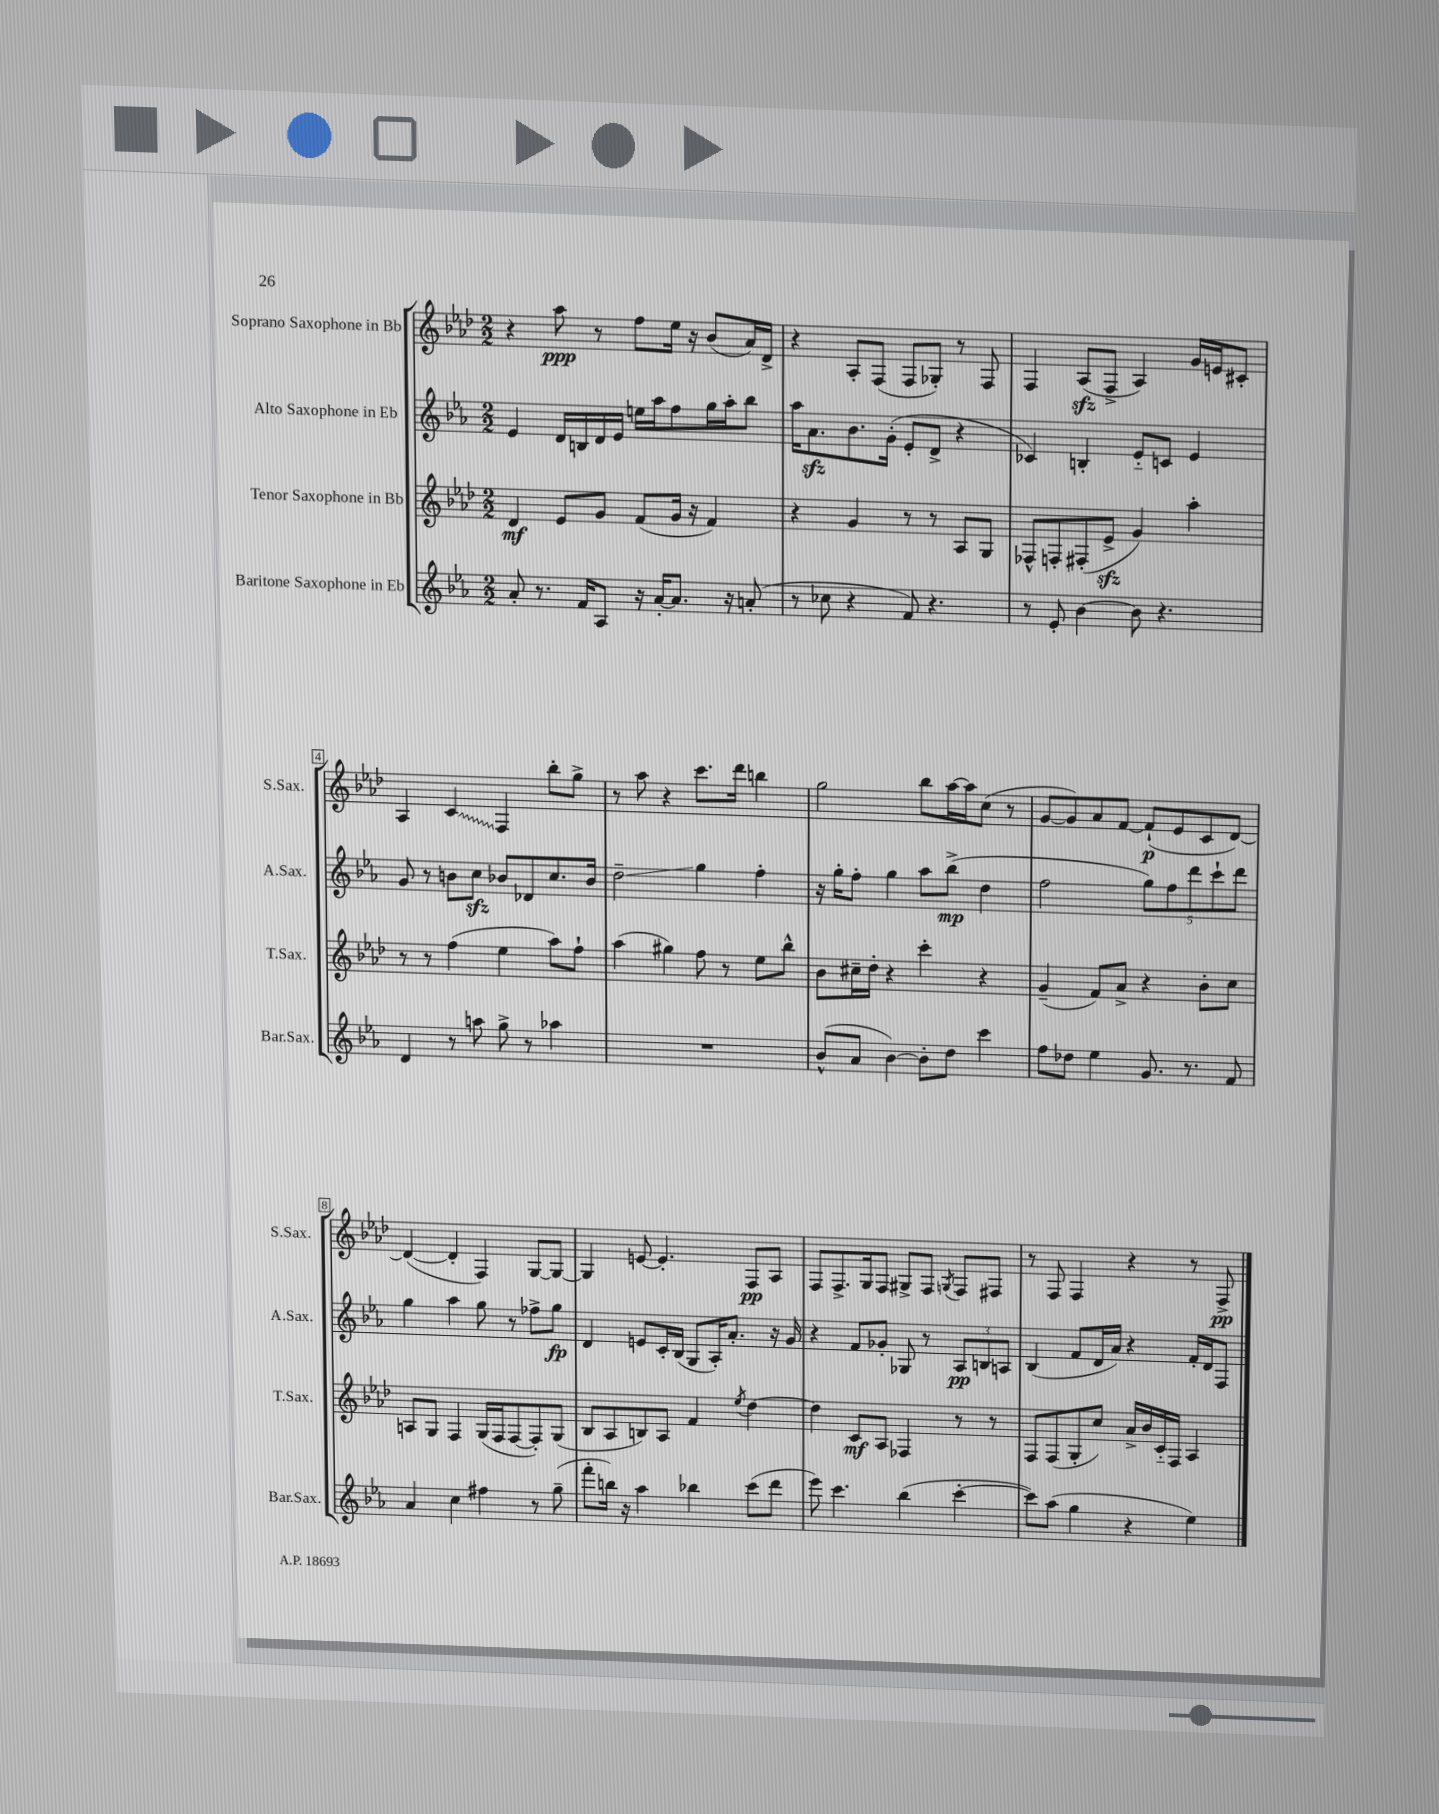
<<
\new StaffGroup <<
\new Staff = "s0" \with { instrumentName = "Soprano Saxophone in Bb" shortInstrumentName = "S.Sax." } {
    \clef treble \key aes \major \numericTimeSignature \time 2/2
    \autoBeamOff r4 aes''8\ppp r8 f''8[ ees''16] r16 bes'8[( aes'16) des'16]-> |
    r4 aes8[-. f8]( f8[ ges8]-.) r8 f8 |
    f4 aes8[\sfz( f8]-> aes4) g'16[ e'16 cis'8]-. |
    aes4 \once \override Glissando.style = #'zigzag c'4\glissando f4 bes''8[-. g''8]-> |
    r8 aes''8 r4 c'''8.[ des'''16] b''4 |
    g''2 bes''8[ aes''16~ aes''16 c''8]( r8 |
    g'8[~ g'8) aes'8 f'8]~ f'8[-!\p( ees'8 c'8 des'8]~) |
    des'4~( des'4-. f4) g8[~ g8]~ |
    g4 e'8~ e'4.-. f8[\pp aes8] |
    f8[ f8.-> g16 f8] gis8[-> f8] \acciaccatura { g8 } f8[ fis8] |
    r8 f8 f4 r4 r8 f8->\pp \bar "|." |
}
\new Staff = "s1" \with { instrumentName = "Alto Saxophone in Eb" shortInstrumentName = "A.Sax." } {
    \clef treble \key ees \major \numericTimeSignature \time 2/2
    \autoBeamOff ees'4 d'16[ b16 d'16 ees'16] e''16[ aes''16 f''8 g''16 aes''16-. bes''8] |
    aes''16[ aes'8.\sfz bes'8. g'16]-.( ees'8[-. d'8]-> r4 |
    ces'4) b4-. ees'8[-_ c'8] ees'4 |
    g'8 r8 b'8[ c''8]\sfz bes'8[ des'8 c''8. bes'16] |
    d''2--\glissando g''4 f''4-. |
    r16 g''16[-. f''8]-. g''4 aes''8[ bes''8]->\mp( d''4 |
    f''2 \tuplet 5/4 { g''8[) f''8 d'''8 c'''8-! d'''8] } |
    g''4 aes''4 g''8 r8 fes''8[-> g''8]\fp |
    d'4 e'8[ c'16-. bes16]( g8[ aes16-.) aes'8.]-. r16 g'16 |
    r4 f'8[ ges'8]-. ges8 r8 \tuplet 3/2 { aes8[\pp b8 a8] } |
    bes4( f'8[ d'16 aes'16]) r4 f'16[-. d'16 f8] \bar "|." |
}
\new Staff = "s2" \with { instrumentName = "Tenor Saxophone in Bb" shortInstrumentName = "T.Sax." } {
    \clef treble \key aes \major \numericTimeSignature \time 2/2
    \autoBeamOff des'4\mf ees'8[ g'8] f'8[( g'16] r16 f'4) |
    r4 g'4 r8 r8 aes8[ g8] |
    fes8[-^ f8-. fis8-.( ees'8]->\sfz g'4) aes''4-. |
    r8 r8 f''4( ees''4 aes''8[) f''8]-! |
    aes''4( gis''4) f''8 r8 ees''8[ bes''8]-^ |
    bes'8[ cis''16-- des''16]-. r4 c'''4-. r4 |
    g'4--( f'8[) aes'8]-> r4 bes'8[-. c''8] |
    a8[ g8] f4 g16[( f16 f8~ f8-.) g8]( |
    bes8[ aes8 b8) aes8] f'4 \acciaccatura { ees''8 } des''4~ |
    des''4 c'8[\mf aes8] fes4 r8 r8 |
    f8[ f8( g8-. c''8]) aes'16[-> bes'16 c'16-_ f16] aes4 \bar "|." |
}
\new Staff = "s3" \with { instrumentName = "Baritone Saxophone in Eb" shortInstrumentName = "Bar.Sax." } {
    \clef treble \key ees \major \numericTimeSignature \time 2/2
    \autoBeamOff aes'8-. r8. f'16[ aes8] r16 aes'16[~-. aes'8.] r16 a'8-.( |
    r8 ces''8 r4 f'8) r4. |
    r8 ees'8-. bes'4~ bes'8 r4. |
    d'4 r8 a''8 g''8-> r8 aes''4 |
    R1 |
    bes'8[-^( aes'8] bes'4~) bes'8[-. d''8] c'''4 |
    f''8[ des''8] ees''4 g'8. r8. f'8 |
    aes'4 c''4 fis''4 r8 g''8--( |
    f'''8[-. b''16]) r16 aes''4 bes''4 c'''8[( d'''8] |
    ees'''8) c'''4. bes''4( c'''4~-. |
    c'''8[) aes''8]( g''4 r4 ees''4) \bar "|." |
}
>>
>>
\layout { \context { \Score \override BarNumber.stencil = #(make-stencil-boxer 0.1 0.3 ly:text-interface::print) } }
